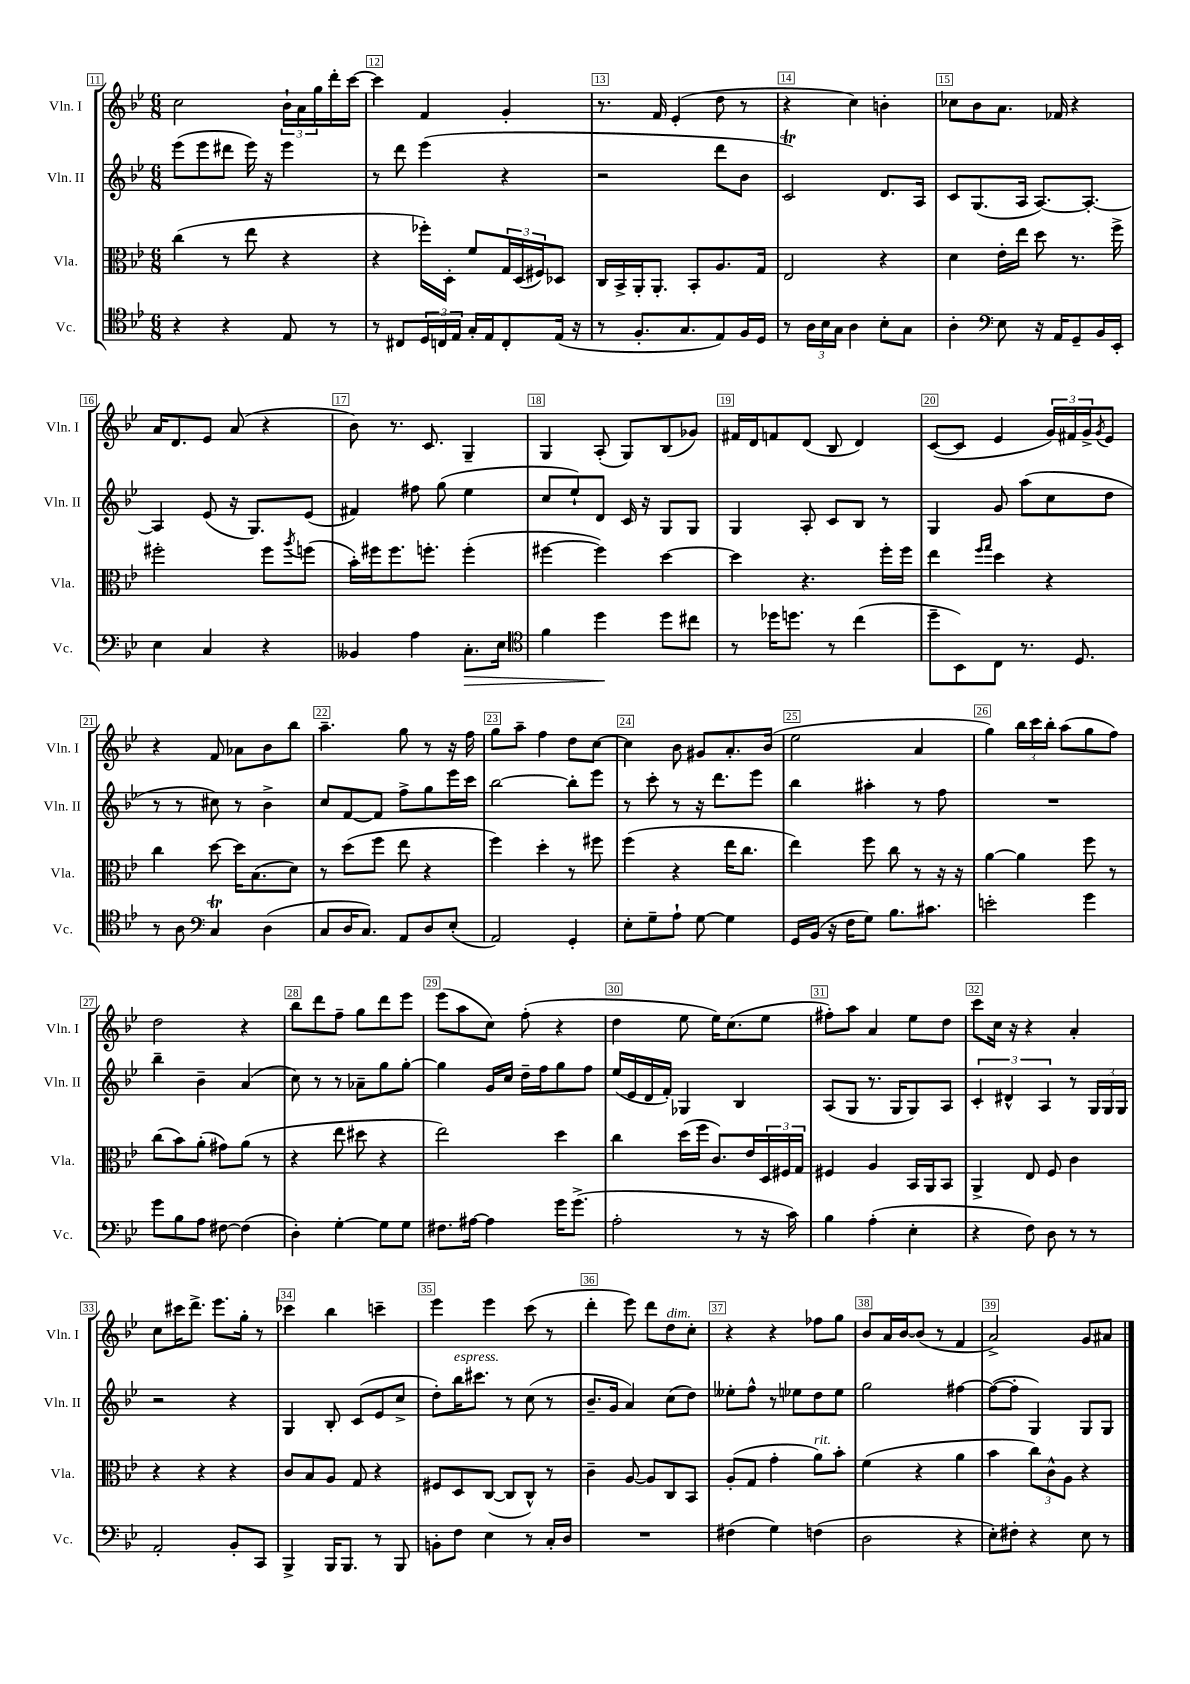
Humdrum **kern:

**kern	**kern	**kern	**kern
*staff4	*staff3	*staff2	*staff1
*clefC4	*clefC3	*clefG2	*clefG2
*k[b-e-]	*k[b-e-]	*k[b-e-]	*k[b-e-]
*M6/8	*M6/8	*M6/8	*M6/8
4r	(4cc\	(8eee-\L	2cc\
.	.	8eee-\	.
4r	8r	8ddd#\J	.
.	8ee-\	16eee-\)	.
.	.	16r	.
8E-/	4r	4eee-\	24b-`\LL
.	.	.	24a\
.	.	.	24gg\
8r	.	.	16ddd'\
.	.	.	[16ccc\JJ
=	=	=	=
8r	4r	8r	4ccc\]
8C#/L	.	8ddd\	.
24D/L	16ff-'\LL)	(4eee-\	4f/
24C/	.	.	.
.	16D'\JJ	.	.
24E-/JJ	.	.	.
16G'/LL	8f/L	.	.
16E-/J	.	.	.
8C'/	24G/L	4r	4g'/
.	(24D/	.	.
.	24F#/J)	.	.
(16E-/Jk	8D-/J	.	.
16r	.	.	.
=	=	=	=
8r	16C/LL	2r	8.r
.	16BB-^/	.	.
8.F'/L	16AA'/J	.	.
.	8.AA'/J	.	16f/
.	.	.	(4e-'/
8.G/	.	.	.
.	8BB-'/L	.	.
8E-/)	8.A/	8ddd\L	8dd\
16F/L	.	8b-\J	8r
16D/JJ	16G/Jk	.	.
=	=	=	=
8r	2E-/	2c/)	4r
24A\LL	.	.	.
24B-\	.	.	.
24G\JJ	.	.	.
4A\	.	.	4cc\)
8B-'\L	4r	8.d/L	4b'\
8G\J	.	.	.
.	.	16A/Jk	.
=	=	=	=
4A'\	4d\	8c/L	8cc-\L
.	.	(8.G/	8b-\
*clefF4	*	*	*
8E-\	16e-'\LL	.	8.a\J
.	16ee-\JJ	16A/Jk	.
16r	8dd\	[8.A/L)	.
16AA/LK	.	.	16f-/
8GG~/	8.r	.	4r
.	.	8.A'/_J	.
16BB-/L	.	.	.
16EE-'/JJ	16ff^\	.	.
=	=	=	=
4E-\	2ff#'\	4A/]	16a/LK
.	.	.	8.d/
4C/	.	(8e-/	8e-/J
.	.	16r	(8a/
.	.	8.G/L)	.
4r	8ff#\L	.	4r
.	8qaa/	.	.
.	(8ff\J	(8e-/J	.
=	=	=	=
4BB--/	16b-'\LL)	4f#/)	8b-\)
.	16ff#\J	.	.
.	8.ff#\	.	8.r
4A\	.	8ff#\	.
.	8.ff'\J	.	8.c/
.	.	(8gg\	.
8.C'\L	(4ff'\	4ee-\	4G~/
16E-\Jk	.	.	.
=	=	=	=
*clefC4	*	*	*
4f\	[4ff#\	8cc/L	4G/
.	.	8ee-`/)	.
4dd\	4ff#\])	8d/J	(8A'/
.	.	16c/	8G/L)
.	.	16r	.
8dd\L	[4dd\	8G/L	(8B-/
8cc#\J	.	8G/J	8g-/J)
=	=	=	=
8r	4dd\]	4G/	16f#/LL
.	.	.	16d/J
16dd-\LK	.	.	8f/
8.dd\J	.	.	.
.	4.r	8A'/	(8d/J
8r	.	8c/L	8B-/
(4cc\	.	8B-/J	4d/)
.	16ff'\LL	8r	.
.	16ff\JJ	.	.
=	=	=	=
8dd~\L	4ee-\	4G/	([8c/L
8BB-\)	.	.	8c/]J
.	16qqff/LL	.	.
.	16qqgg/JJ	.	.
8C\J	4dd\	8g/	4e-/
8.r	.	(8aa\L	.
.	4r	8cc\	24g/LL)
.	.	.	24f#/
8.D/	.	.	.
.	.	.	24g^/J
.	.	.	8qg/
.	.	8dd\J	8e-/J
=	=	=	=
8r	4cc\	8r	4r
8A\	.	8r	.
*clefF4	*	*	*
4C/	[8dd\	8cc#\)	8f/
.	16dd\]LK	8r	8a-\L
.	(8.B-\	.	.
(4D\	.	4b-^\	8b-\
.	8d\J)	.	8bb-\J
=	=	=	=
8C/L	8r	8cc/L	4.aa~\
16D/K	(8dd\L	[8f/	.
8.C/J)	.	.	.
.	8ff\J	8f/]J	.
8AA/L	8ee-\	8ff^\L	8gg\
8D/	4r	8gg\	8r
(8E-'/J	.	16eee-\L	16r
.	.	16ccc\JJ	16ff\
=	=	=	=
2AA/)	4ff\)	[2bb-\	8gg\L
.	.	.	8aa~\J
.	4dd'\	.	4ff\
4GG'/	8r	8bb-'\]L	8dd\L
.	8ff#\	8eee-\J	[8cc\J
=	=	=	=
8E-'\L	(4ff\	8r	4cc\]
8G~\	.	8ccc'\	.
8A`\J	4r	8r	8b-\
[8G\	.	16r	8g#/L
.	.	8.ddd\L	.
4G\]	16ee-\LK	.	8.a'/
.	8.cc\J	.	.
.	.	8eee-\J	.
.	.	.	(16b-/Jk
=	=	=	=
16GG/LL	4ee-\)	4bb-\	2ee-\
(16BB-/JJ	.	.	.
16r	.	.	.
16F\LK	.	.	.
8G\J)	8ff\	4aa#'\	.
8.B-\L	8cc\	.	.
.	8r	8r	4a/
8.c#\J	.	.	.
.	16r	8ff\	.
.	16r	.	.
=	=	=	=
2e'\	[4a\	2.r	4gg\)
.	4a\]	.	24bb-\LL
.	.	.	24ccc\
.	.	.	24bb-'\JJ
.	.	.	(8aa\L
4g\	8ff\	.	8gg\
.	8r	.	8ff\J)
=	=	=	=
8g\L	(8cc\L	4bb-~\	2dd\
8B-\	8b-\)	.	.
8A\J	(8a'\J	4b-~\	.
[8F#\	8g#\L)	.	.
(4F#\]	(8a\J	(4a/	4r
.	8r	.	.
=	=	=	=
4D'\)	4r	8cc\)	8bb-\L
.	.	8r	8ddd\
[4G'\	8ee-\	8r	8ff~\J
.	8dd#\	8a-~\L	8gg\L
8G\]L	4r	8gg\	8ddd\
8G\J	.	[8gg'\J	8eee-\J
=	=	=	=
8.F#\L	2ee-\)	4gg\]	(8eee-\L
.	.	.	8aa\
[16A#\Jk	.	.	.
4A#\]	.	16g/LL	8cc\J)
.	.	16cc/JJ	.
.	.	16dd~\LL	(8ff'\
.	.	16ff\J	.
16g\LK	4dd\	8gg\	4r
(8.g^\J	.	.	.
.	.	8ff\J	.
=	=	=	=
2A'\	4cc\	(16ee-/LL	4dd\
.	.	16e-/	.
.	.	16d/	.
.	.	16f'/JJ)	.
.	(16dd\LL	4G-/	8ee-\
.	16ff\JJ	.	.
.	8.c/L)	.	16ee-\LK)
.	.	.	(8.cc\
8r	.	4B-/	.
.	16e-/L	.	.
16r	24D/	.	8ee-\J
.	24F#/	.	.
16c\)	.	.	.
.	24G/JJ	.	.
=	=	=	=
4B-\	4F#/	(8A/L	8ff#'\L)
.	.	8G/J	8aa\J
(4A'\	4A/	8.r	4a/
.	.	16G/LK	.
4E-'\	16BB-/LL	8G/)	8ee-\L
.	16AA/J	.	.
.	8BB-/J	8A/J	8dd\J
=	=	=	=
4r	4AA^/	6c'/	8ccc\L
.	.	.	16cc\Jk
.	.	6d#^^/	.
.	.	.	16r
8F\)	8E-/	.	4r
.	.	6A/	.
8D\	8F/	.	.
8r	4c\	8r	4a'/
8r	.	24G/LL	.
.	.	24G/	.
.	.	24G/JJ	.
=	=	=	=
2AA'/	4r	2r	8cc\L
.	.	.	16ccc#\K
.	.	.	8.ddd^\J
.	4r	.	.
.	.	.	8.eee-\L
8BB-'/L	4r	4r	.
.	.	.	16gg'\Jk
8CC/J	.	.	8r
=	=	=	=
4BBB-^/	8c/L	4G/	4ccc-\
.	8B-/	.	.
16BBB-/LK	8A/J	8B-'/	4bb-\
8.BBB-/J	.	.	.
.	8G/	(8c/L	.
8r	4r	8e-/	4ccc~\
8BBB-/	.	8cc^/J	.
=	=	=	=
8BB'\L	8F#/L	8dd'\L)	4eee-\
8F\J	8D/	16bb-\K	.
.	.	8.ccc#\J	.
4E-\	([8C/J	.	4eee-\
.	8C/]L	8r	.
8r	8C^^/J)	(8cc\	(8ccc\
16C'/LL	8r	8r	8r
16D/JJ	.	.	.
=	=	=	=
2.r	4c~\	8.b-~/L	4ddd'\
.	.	16g/Jk	.
.	[8A/	4a/)	8eee-\)
.	8A/]L	.	8ddd\L
.	8C/	(8cc\L	8dd\
.	8BB-/J	8dd\J)	8cc'\J
=	=	=	=
(4F#\	(8A'/L	8ee--'\L	4r
.	8G/J	8ff^^\J	.
4G\)	4g'\	8r	4r
.	.	8ee-\L	.
(4F\	8a\L)	8dd\	8ff-\L
.	8b-'\J	8ee-\J	8gg\J
=	=	=	=
2D\	(4f\	2gg\	8b-/L
.	.	.	16a/L
.	.	.	[16b-/J
.	4r	.	(8b-/]J
.	.	.	8r
4r	4a\	[4ff#\	4f/
=	=	=	=
8E-'\L)	4b-\	(8ff#\_L	2a^/)
8F#'\J	.	8ff#'\]J	.
4r	12cc\L)	4G/)	.
.	12c^^\	.	.
.	12A\J	.	.
8E-\	4r	8G/L	8g/L
8r	.	8G/J	8a#/J
==	==	==	==
*-	*-	*-	*-
